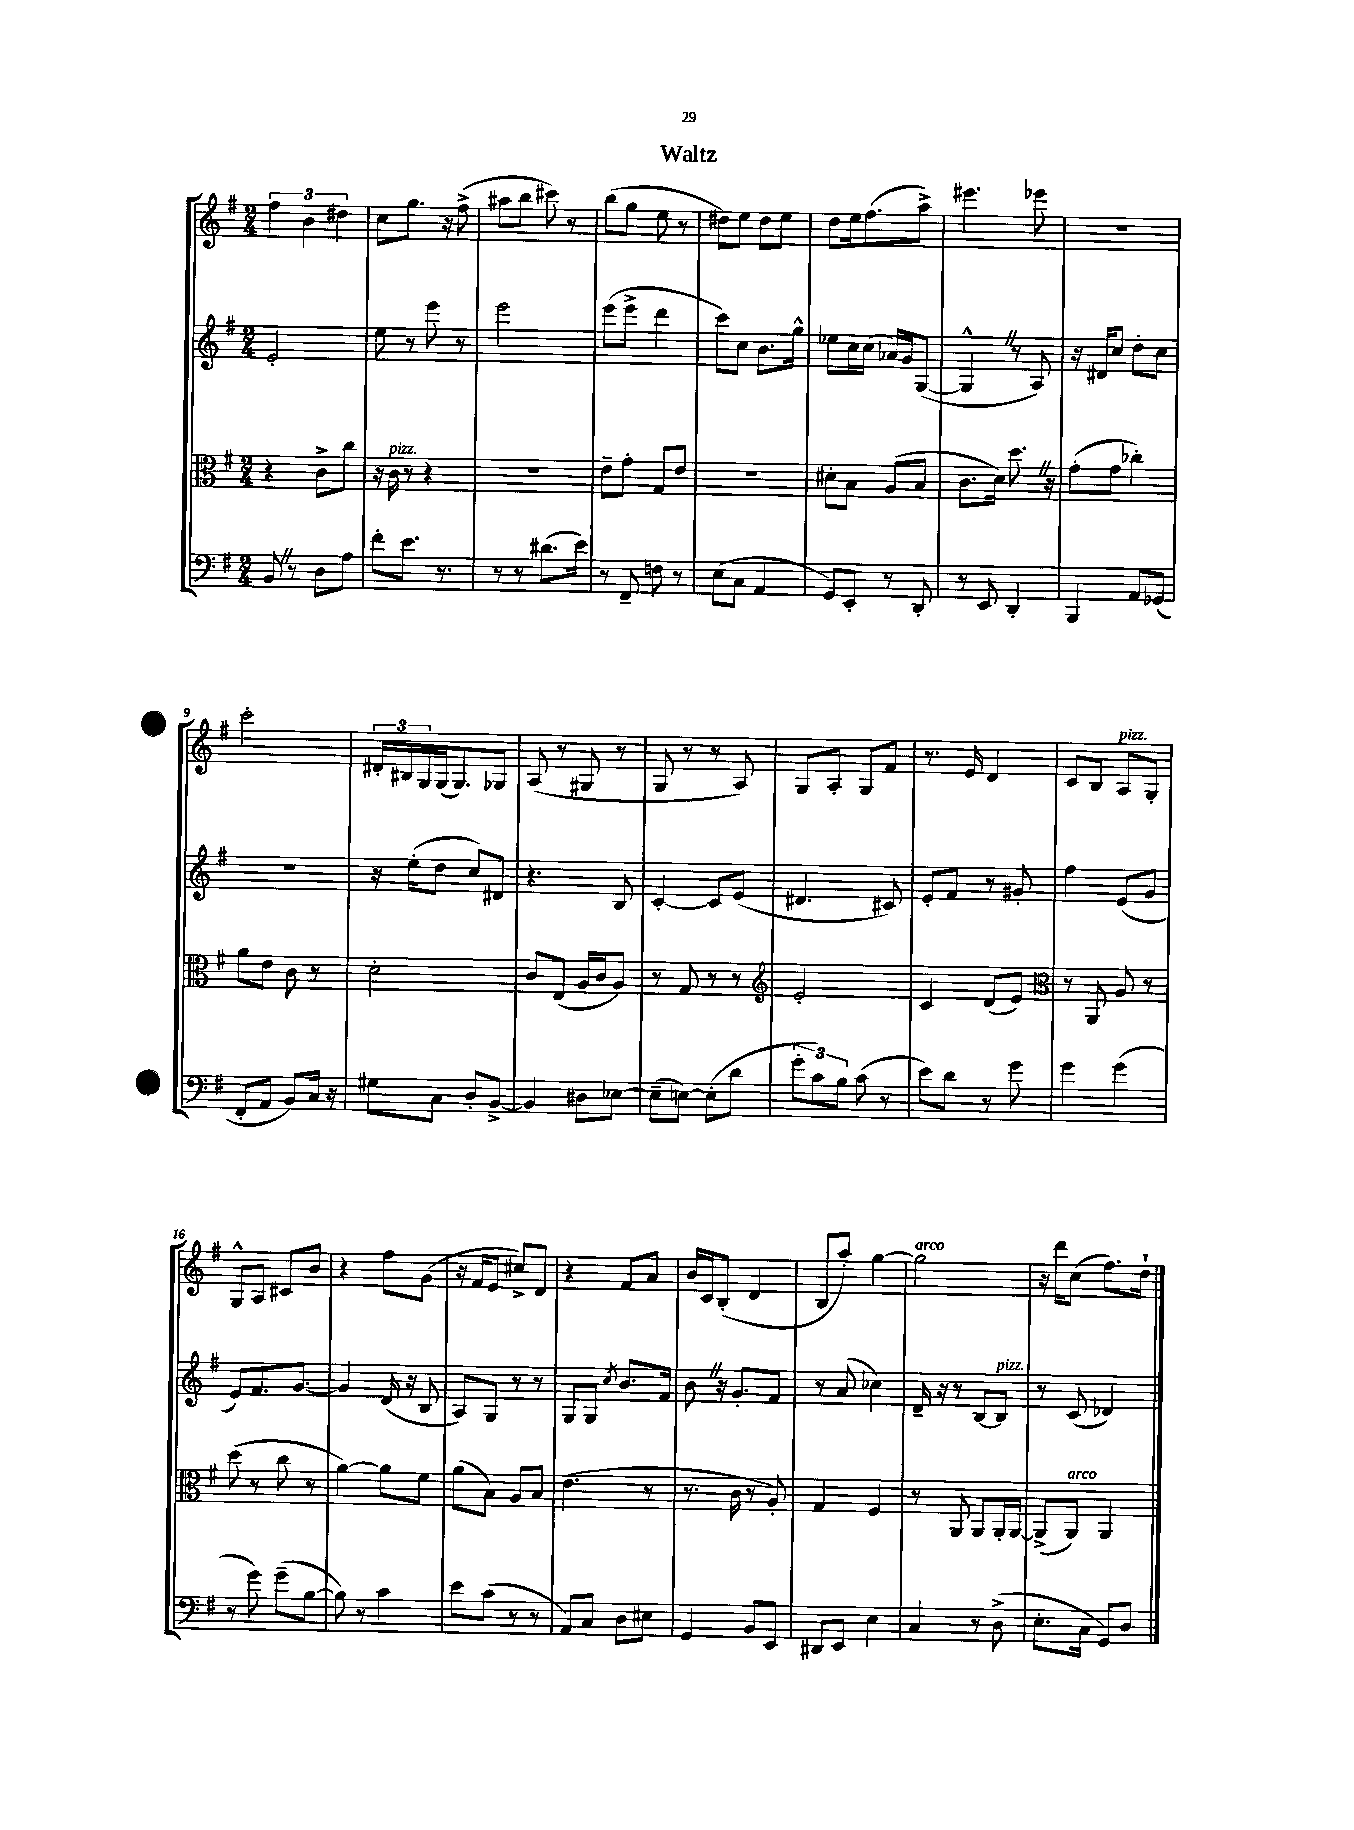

**kern	**kern	**kern	**kern
*staff4	*staff3	*staff2	*staff1
*clefF4	*clefC3	*clefG2	*clefG2
*k[f#]	*k[f#]	*k[f#]	*k[f#]
*M2/4	*M2/4	*M2/4	*M2/4
8BB	4r	2e'	6ff#
8r	.	.	.
.	.	.	6b
8D	8c^	.	.
.	.	.	6dd#
8A	8cc	.	.
=	=	=	=
8f#'	16r	8ee	8cc
.	16c	.	.
8.e	8r	8r	8.gg
.	4r	8eee	.
8.r	.	.	16r
.	.	8r	(8ff#^
=	=	=	=
8r	2r	2eee	8aa#
8r	.	.	8bb
(8.d#	.	.	8ccc#)
.	.	.	8r
16e)	.	.	.
=	=	=	=
8r	8e~	(8eee	(8bb
8FF#~	8g'	8eee^	8gg
8F	8G	4ddd	8ee
8r	8e	.	8r
=	=	=	=
(8E	2r	8ccc)	8dd#)
8C	.	8cc	8ee
4AA	.	8.b	8dd#
.	.	.	8ee
.	.	16gg^^	.
=	=	=	=
8GG)	8d#'	8ee-	8dd
8EE'	8B	16cc	16ee
.	.	(16cc	(8.ff#
8r	(8A	16a-)	.
.	.	16g	.
8DD'	8B	([8G	8aa^)
=	=	=	=
8r	8.c	4G^^]	4.eee#
8EE	.	.	.
.	16d)	.	.
4DD'	8.dd	8r	.
.	.	8A)	8eee-
.	16r	.	.
=	=	=	=
4BBB	(8g'	16r	2r
.	.	16d#	.
.	8g	8cc	.
8AA	4cc-')	8dd'	.
(8GG-	.	8cc	.
=	=	=	=
8FF#'	8a	2r	2ccc'
8AA	8e	.	.
8BB)	8c	.	.
16C	8r	.	.
16r	.	.	.
=	=	=	=
8G#	2d'	16r	24d#'
.	.	.	24B#
.	.	(16ee'	.
.	.	.	24G
8C	.	8dd	(16G
.	.	.	8.G)
8D'	.	8cc)	.
[8BB^	.	8d#	8G-
=	=	=	=
4BB]	8c	4.r	(8A
.	(8E	.	8r
8D#	16A	.	8G#
.	16c	.	.
[8E-	8A)	8B	8r
=	=	=	=
(8E-~]	8r	[4c'	8G
[8E)	8G	.	8r
(8E']	8r	8c]	8r
8d	8r	(8e	8A)
=	=	=	=
*	*clefG2	*	*
12g'	2e'	4.d#	8G
12c)	.	.	.
.	.	.	8A'
12B	.	.	.
(8c	.	.	8G
8r	.	8c#)	8f#
=	=	=	=
8e)	4c	8e'	8.r
8d	.	8f#	.
.	.	.	16e
8r	(8d	8r	4d
8g	8e)	8g#'	.
=	=	=	=
*	*clefC3	*	*
4g	8r	4ff#	8c
.	8AA	.	8B
(4g	8A	(8e	8A
.	8r	8g	8G'
=	=	=	=
8r	(8dd	8e)	8G^^
8g)	8r	8.f#	8A
(8g~	8cc	.	8c#
.	.	[8.g	.
[8B	8r	.	8b
=	=	=	=
8B])	[4a)	4g]	4r
8r	.	.	.
4c	8a]	(16d	8ff#
.	.	16r	.
.	8f#	8B	(8g
=	=	=	=
8e	(8a	8A)	16r
.	.	.	16f#
(8c	8B)	8G	8e
8r	8A	8r	8cc#^)
8r	8B	8r	8d
=	=	=	=
8AA)	(4.e	8G	4r
8C	.	8G	.
.	.	8qcc	.
8D	.	8.b	8f#
8E#	8r	.	8a
.	.	16f#	.
=	=	=	=
4GG	8.r	8b	16b
.	.	.	16c
.	.	16r	(8B'
.	16c	8.g'	.
8BB	8r	.	4d
8EE	8A')	8f#	.
=	=	=	=
8DD#	4G	8r	8B
8EE	.	(8a	8aa')
4E	4F#	4cc-)	[4gg
=	=	=	=
4C	8r	16d~	2gg]
.	.	16r	.
.	8AA	8r	.
8r	8AA	[8B	.
(8D^	16AA'	8B]	.
.	[16AA	.	.
=	=	=	=
8.E'	(8AA^]	8r	16r
.	.	.	16ddd
.	8AA)	(8c	(8cc
16C	.	.	.
8GG)	4AA	4d-)	8.ff#)
8D	.	.	.
.	.	.	16dd`
==	==	==	==
*-	*-	*-	*-
